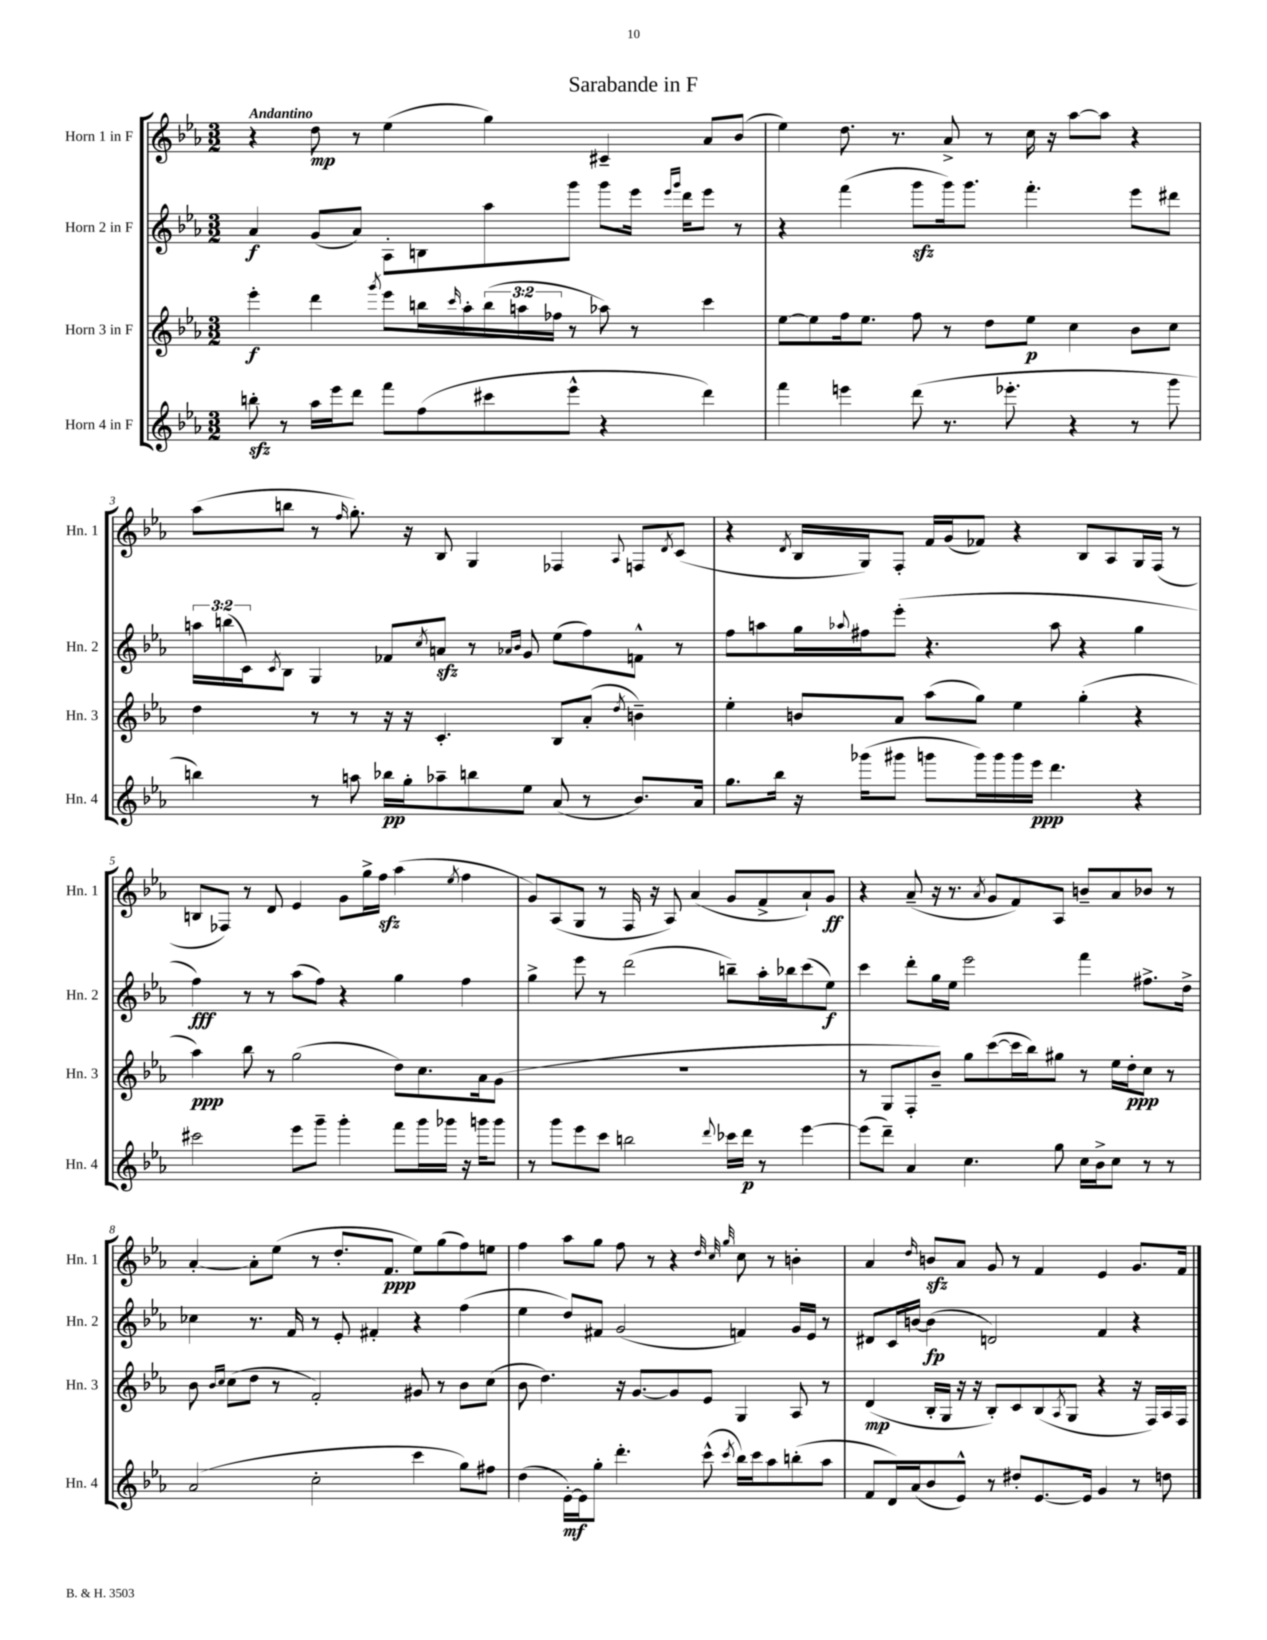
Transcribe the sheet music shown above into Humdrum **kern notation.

**kern	**dynam	**kern	**dynam	**kern	**dynam	**kern	**dynam
*part4	*part4	*part3	*part3	*part2	*part2	*part1	*part1
*staff4	*staff4	*staff3	*staff3	*staff2	*staff2	*staff1	*staff1
*I"Horn 4 in F	*	*I"Horn 3 in F	*	*I"Horn 2 in F	*	*I"Horn 1 in F	*
*I'Hn. 4	*	*I'Hn. 3	*	*I'Hn. 2	*	*I'Hn. 1	*
*clefG2	*	*clefG2	*	*clefG2	*	*clefG2	*
*k[b-e-a-]	*	*k[b-e-a-]	*	*k[b-e-a-]	*	*k[b-e-a-]	*
*M3/2	*	*M3/2	*	*M3/2	*	*M3/2	*
=1	=1	=1	=1	=1	=1	=1	=1
!	!	!	!	!	!	!LO:TX:a:B:t=Andantino	!
8bbnzz'\	.	4eee-'\	f	4a-/	f	4r	.
8r	.	.	.	.	.	.	.
16aa-\LL	.	4ddd\	.	(8g/L	.	8dd\	mp
16eee-\J	.	.	.	.	.	.	.
8ddd\J	.	.	.	8a-/J)	.	8r	.
.	.	8qggg/	.	.	.	.	.
8fff\L	.	8eee-\L	.	8A-'\L	.	(4ee-\	.
(8ff\	.	16bbn\L	.	8Bn\	.	.	.
.	.	16qqccc/	.	.	.	.	.
.	.	16aa-'\	.	.	.	.	.
8ccc#X\	.	(24bb\	.	8aa-\	.	4gg\)	.
.	.	24aan\	.	.	.	.	.
.	.	24ff-X\JJ	.	.	.	.	.
8eee-^^\J	.	8r	.	8ggg\J	.	.	.
4r	.	8aa-X\)	.	8ggg\L	.	4c#X~/	.
.	.	8r	.	16eee-\Jk	.	.	.
.	.	.	.	16qqeee-/LL	.	.	.
.	.	.	.	16qqggg/JJ	.	.	.
.	.	.	.	16ddd\KL	.	.	.
4ddd\)	.	4ccc\	.	8eee-\J	.	8a-/L	.
.	.	.	.	8r	.	(8b-/J	.
=2	=2	=2	=2	=2	=2	=2	=2
4fff\	.	[8ee-\L	.	4r	.	4ee-\)	.
.	.	8ee-\]	.	.	.	.	.
4eeen\	.	16ff\k	.	(4fff\	.	8.dd\	.
.	.	8.ee-\J	.	.	.	.	.
.	.	.	.	.	.	8.r	.
(8ddd\	.	8ff\	.	8gggzz\L	.	.	.
8.r	.	8r	.	16ggg\k)	.	8a-^/	.
.	.	.	.	8.ggg\J	.	.	.
.	.	8dd\L	.	.	.	8r	.
8.eee-X'\	.	.	.	.	.	.	.
.	.	8ee-\J	p	4.fff'\	.	16cc\	.
.	.	.	.	.	.	16r	.
4r	.	4cc\	.	.	.	[8aa-\L	.
.	.	.	.	.	.	8aa-\J]	.
8r	.	8b-\L	.	8eee-\L	.	4r	.
8ggg\	.	8cc\J	.	8ddd#X\J	.	.	.
!!LO:LB:g=z
=3	=3	=3	=3	=3	=3	=3	=3
4bbn\)	.	4dd\	.	24aan\LL	.	(8aa-\L	.
.	.	.	.	(24bbn\	.	.	.
.	.	.	.	24c\J)	.	.	.
.	.	.	.	8qc/	.	.	.
.	.	.	.	8B-\J	.	8bbn\J	.
8r	.	8r	.	4G/	.	8r	.
.	.	.	.	.	.	16qqff/	.
8aan\	.	8r	.	.	.	8.gg'\)	.
16bb-X\LL	pp	16r	.	8f-X/L	.	.	.
16gg'\J	.	16r	.	.	.	16r	.
.	.	.	.	8qcc/	.	.	.
8aa-X~\	.	4.c'/	.	8anzz/J	.	8B-/	.
8bbn\	.	.	.	8r	.	4G/	.
.	.	.	.	16qqa-X/LL	.	.	.
.	.	.	.	16qqb-/JJ	.	.	.
8ee-\J	.	.	.	8g/	.	.	.
(8a-/	.	8B-/L	.	(8ee-\L	.	4F-X/	.
8r	.	(8a-'/J	.	8ff\)	.	.	.
.	.	8qdd/	.	.	.	8qqA-/	.
8.b-/L)	.	4bn~\)	.	8fn^^\J	.	8Fn/L	.
.	.	.	.	.	.	8qd/	.
.	.	.	.	8r	.	(8c/J	.
16a-/Jk	.	.	.	.	.	.	.
=4	=4	=4	=4	=4	=4	=4	=4
8.gg\L	.	4ee-'\	.	8ff\L	.	4r	.
.	.	.	.	8aan\	.	.	.
16bb-\Jk	.	.	.	.	.	.	.
.	.	.	.	.	.	8qd/	.
16r	.	8bn/L	.	16gg\L	.	16B-/LL	.
.	.	.	.	8qqaa-X/	.	.	.
(16ggg-X\KL	.	.	.	16ff#X\J	.	16G/J)	.
8ggg#X\J	.	8a-/J	.	(8eee-'\J	.	8F'/J	.
8gggn\L	.	(8aa-\L	.	4.r	.	16f/LL	.
.	.	.	.	.	.	(16g/J	.
16ggg\L)	.	8gg\J)	.	.	.	8f-X/J)	.
16ggg\	.	.	.	.	.	.	.
16ggg\	.	4ee-\	.	.	.	4r	.
16eee-\JJ	ppp	.	.	.	.	.	.
4.ddd\	.	.	.	8aa-\	.	.	.
.	.	(4gg'\	.	4r	.	8B-/L	.
.	.	.	.	.	.	8A-/	.
4r	.	4r	.	4gg\	.	16G/L	.
.	.	.	.	.	.	(16F/JJ	.
.	.	.	.	.	.	8r	.
!!LO:LB:g=z
=5	=5	=5	=5	=5	=5	=5	=5
2ccc#X\	.	4aa-\)	ppp	4ff\)	fff	8Bn/L	.
.	.	.	.	.	.	8F-X/J)	.
.	.	8bb-\	.	8r	.	8r	.
.	.	8r	.	8r	.	8d/	.
8eee-\L	.	(2gg\	.	(8aa-\L	.	4e-/	.
8ggg~\J	.	.	.	8ff\J)	.	.	.
4ggg'\	.	.	.	4r	.	8g\L	.
.	.	.	.	.	.	16gg^\L	.
.	.	.	.	.	.	16ffzz\JJ	.
8fff\L	.	8dd\L)	.	4gg\	.	(4aa-\	.
16ggg\L	.	8.cc\	.	.	.	.	.
16ggg-X\JJ	.	.	.	.	.	.	.
.	.	.	.	.	.	8qee-/	.
16r	.	.	.	4ff\	.	4ff\	.
16gggn\KL	.	16a-\k	.	.	.	.	.
8ggg\J	.	(8g\J	.	.	.	.	.
=6	=6	=6	=6	=6	=6	=6	=6
8r	.	1.r	.	4gg^\	.	8g/L)	.
8ggg\L	.	.	.	.	.	(8A-/	.
8eee-\	.	.	.	8eee-\	.	8G/J	.
8ccc\J	.	.	.	8r	.	8r	.
2bbn\	.	.	.	(2ddd\	.	16F/	.
.	.	.	.	.	.	16r	.
.	.	.	.	.	.	8A-/)	.
.	.	.	.	.	.	(4a-/	.
8qqddd/	.	.	.	.	.	.	.
16ccc-X\LL	.	.	.	8bbn~\L)	.	8g/L	.
16ddd\JJ	p	.	.	.	.	.	.
8r	.	.	.	16aa-'\L	.	8f^/	.
.	.	.	.	16bb-X\J	.	.	.
[4eee-\	.	.	.	(8ccc\	.	8a-`/)	.
.	.	.	.	8ee-\J)	f	8g/J	ff
=7	=7	=7	=7	=7	=7	=7	=7
(8eee-\L]	.	8r	.	4ccc\	.	4r	.
8ddd~\J)	.	8G/L	.	.	.	.	.
4a-/	.	8F'/	.	8ddd'\L	.	(8a-~/	.
.	.	8b-~/J)	.	16gg\L	.	16r	.
.	.	.	.	16ee-\JJ	.	8.r	.
4.cc\	.	8gg\L	.	2eee-\	.	.	.
.	.	.	.	.	.	8qa-/	.
.	.	([8ccc\	.	.	.	8g/L	.
.	.	16ccc\L]	.	.	.	8f/)	.
.	.	16bb-\J)	.	.	.	.	.
8gg\	.	8gg#X\J	.	.	.	8A-/J	.
16cc\LL	.	8r	.	4fff\	.	8bn~/L	.
16b-^\J	.	.	.	.	.	.	.
8cc\J	.	16ee-\LL	.	.	.	8a-/	.
.	.	16dd'\J	ppp	.	.	.	.
8r	.	8cc\J	.	8.ff#X^\L	.	8b-X/J	.
8r	.	8r	.	.	.	8r	.
.	.	.	.	16dd^\Jk	.	.	.
!!LO:LB:g=z
=8	=8	=8	=8	=8	=8	=8	=8
(2a-/	.	8b-\	.	4cc-X\	.	[4a-'/	.
.	.	16qqb-/LL	.	.	.	.	.
.	.	16qqcc/JJ	.	.	.	.	.
.	.	(8cc\L	.	.	.	.	.
.	.	8dd\J	.	8.r	.	8a-'\L]	.
.	.	8r	.	.	.	(8ee-\J	.
.	.	.	.	16f/	.	.	.
2cc'\	.	2f'/)	.	8r	.	8r	.
.	.	.	.	8e-'/	.	8.dd'/L	.
.	.	.	.	4f#X'/	.	.	.
.	.	.	.	.	.	8.f/J	ppp
4ccc\	.	8g#X/	.	4r	.	8ee-\L)	.
.	.	8r	.	.	.	(8gg\	.
8gg\L)	.	8b-\L	.	(4ff\	.	8ff\)	.
8ff#X\J	.	(8cc\J	.	.	.	8een\J	.
=9	=9	=9	=9	=9	=9	=9	=9
(4dd\	.	8b-\	.	4ee-\	.	4ff\	.
.	.	4.dd\)	.	.	.	.	.
[16e-'\LL)	mf	.	.	8dd/L)	.	8aa-\L	.
16e-\J]	.	.	.	.	.	.	.
8gg'\J	.	.	.	8f#X/J	.	8gg\J	.
4.ddd'\	.	16r	.	(2g/	.	8ff\	.
.	.	[8.g/L	.	.	.	.	.
.	.	.	.	.	.	8r	.
.	.	8g/]	.	.	.	4r	.
(8ccc^^\	.	8e-/J	.	.	.	.	.
.	.	.	.	.	.	32qqdd/	.
.	.	.	.	.	.	32qqcc/	.
8qccc/	.	.	.	.	.	32qqgg/	.
16bb-\LL)	.	4G/	.	4fn/)	.	8cc\	.
16ccc\J	.	.	.	.	.	.	.
8aa-\	.	.	.	.	.	8r	.
(8bbn'\	.	8A-/	.	16g/LL	.	4bn'\	.
.	.	.	.	16e-/JJ	.	.	.
8aa-\J	.	8r	.	8r	.	.	.
=10	=10	=10	=10	=10	=10	=10	=10
8f/L	.	(4d/	mp	8d#X/L	.	4a-/	.
16d/L)	.	.	.	16c/L	.	.	.
(16a-/J	.	.	.	[16bn/JJ	.	.	.
.	.	.	.	.	.	16qqdd/	.
8b-/	.	16B-'/LL	.	(4b\]	fp	8bnzz/L	.
.	.	16G/JJ	.	.	.	.	.
8e-^^/J)	.	16r	.	.	.	8a-/J	.
.	.	16r	.	.	.	.	.
8r	.	8B-'/L)	.	2dn/)	.	8g/	.
8dd#X'/L	.	8c/	.	.	.	8r	.
[8.e-/	.	(8B-/	.	.	.	4f/	.
.	.	8qA-/	.	.	.	.	.
.	.	8G/J	.	.	.	.	.
16e-/Jk]	.	.	.	.	.	.	.
4g/	.	4r	.	4f/	.	4e-/	.
8r	.	16r	.	4r	.	8.g/L	.
.	.	16F/LL)	.	.	.	.	.
8ddn\	.	16A-/	.	.	.	.	.
.	.	16F/JJ	.	.	.	16f/Jk	.
==	==	==	==	==	==	==	==
*-	*-	*-	*-	*-	*-	*-	*-
